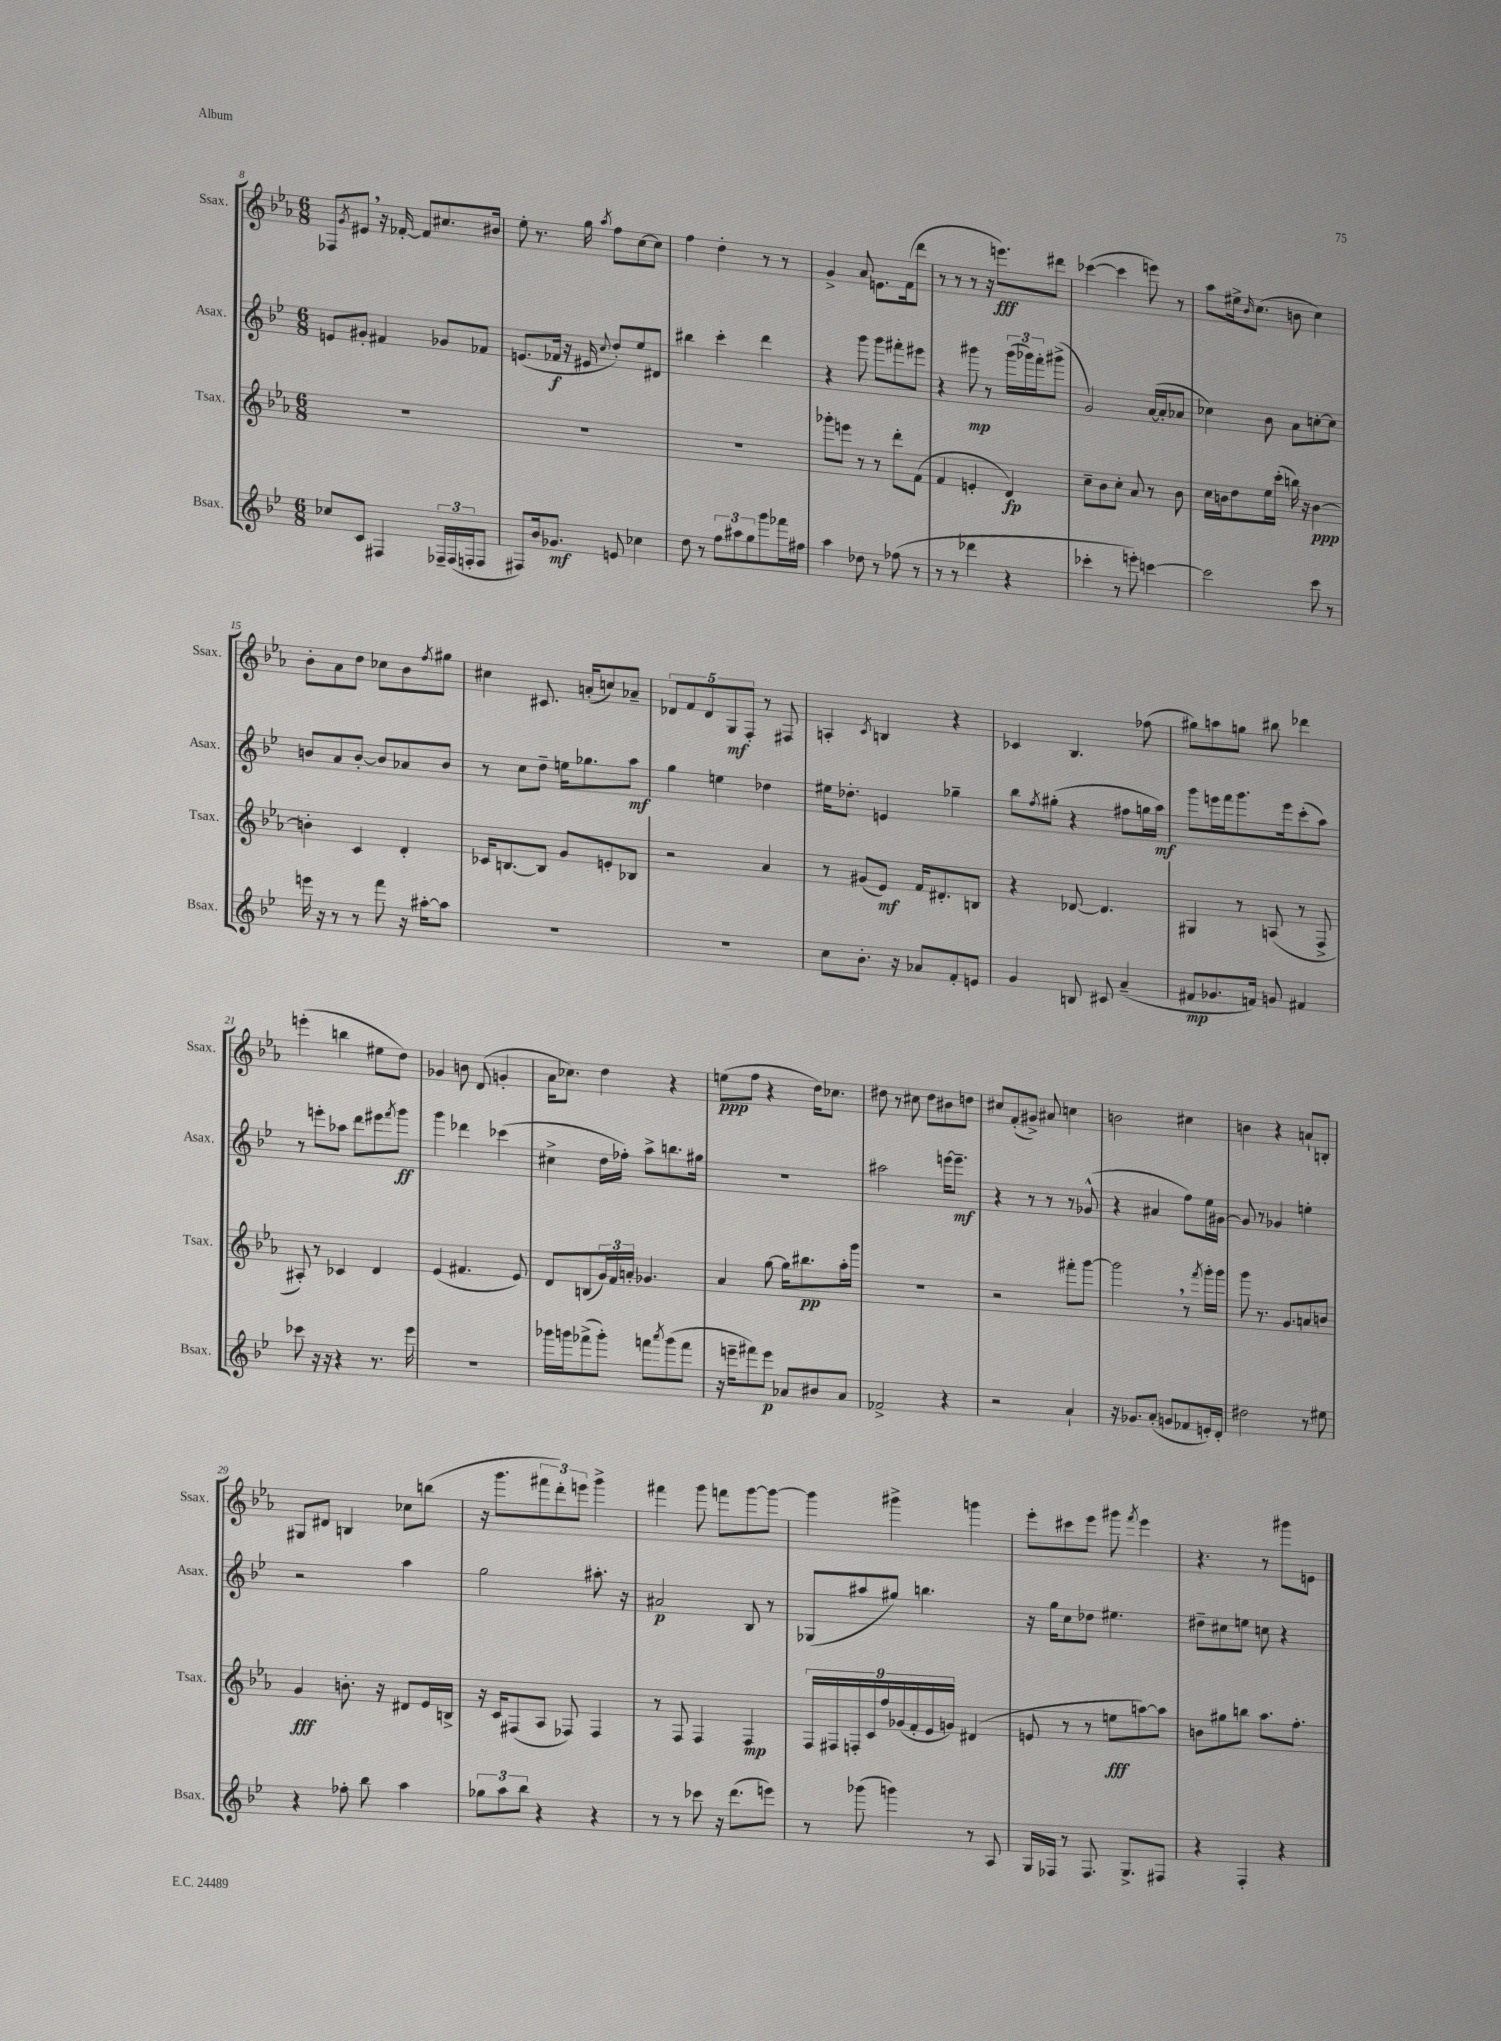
<<
\new StaffGroup <<
\new Staff = "s0" \with { instrumentName = "Ssax." shortInstrumentName = "Ssax." } {
    \clef treble \key ees \major \numericTimeSignature \time 6/8
    fes8 \acciaccatura { g'8 } eis'8 \breathe r16 fes'16~-. fes'8 cis''8. bis'16 |
    ees''8-. r8. g''16 \acciaccatura { aes''8 } f''8 c''8~ c''8 |
    f''4 d''4-. r8 r8 |
    g'4-> aes'8 e'8. f'16( d'''8 |
    r8 r8 r8 r16 e'''8.\fff) dis'''8 |
    ces'''4~( ces'''4 e'''8) r8 |
    aes''8 eis''16-> \grace { bes'16 } c''8.( b'8 c''4) |
    bes'8-. aes'8 d''8 ces''8 bes'8 \acciaccatura { f''8 } gis''8 |
    cis''4 cis'8. a'16-.( c''8) aes'8-- |
    \tuplet 5/4 { des'8 f'8 des'8 g8\mf f8-. } r8 fis8 |
    a4-. \acciaccatura { c'8 } b4 r4 |
    ces'4 bes4. fes''8( |
    gis''8) a''8 g''8 bis''8 des'''4 |
    e'''4-.( b''4 eis''8 d''8) |
    ges'4 b'8 d'8( g'4-. |
    aes'16 ces''8.) d''4 r4 |
    e''8\ppp( f''8 r4 d''16) ces''8. |
    dis''8 r8 cis''8 dis''8 bis'8 d''8 |
    cis''8 f'8-.( gis'8->) ais'8 c''4 |
    b'2 cis''4 |
    b'4 r4 a'8-! b8-. |
    gis8 dis'8 b4 ces''8 b''8( |
    r16 g'''8. \tuplet 3/2 { fis'''8 d'''8-.) e'''8 } g'''4-> |
    fis'''4 g'''8 f'''8 g'''8~ g'''8~ |
    g'''4 gis'''4-> g'''4 |
    ees'''8-. cis'''8 ees'''8 gis'''8 \acciaccatura { f'''8 } ees'''4 |
    r4. r8 gis'''8 e'8 \bar "|." |
}
\new Staff = "s1" \with { instrumentName = "Asax." shortInstrumentName = "Asax." } {
    \clef treble \key bes \major \numericTimeSignature \time 6/8
    e'8 gis'8-. fis'4 ges'8 fes'8 |
    e'8.( fes'16\f r16 eis'16 \appoggiatura { c''8 } d''8-.) ees''8 dis'8 |
    bis''4 c'''4-. d'''4 |
    r4 g'''8 g'''8 fis'''8-. eis'''8 |
    r4 gis'''8\mp r8 \tuplet 3/2 { gis'''16( ges'''16) f'''16-. } gis'''8->( |
    g'2) a'16~( a'16-. aes'8 |
    ces''4) bes'8 a'8 c''8~-. c''8 |
    b'8 a'8 b'8~-. b'8 aes'8 b'8 |
    r8 c''8 d''8-- e''16 ges''8. a''8\mf |
    g''4 e''4 des''4 |
    eis''16 des''8.-. e'4 ges''4-- |
    bes''8 \acciaccatura { f''8 } gis''8-.( r4 fis''8 g''16 a''16\mf) |
    g'''8 e'''16 f'''16 g'''8. e'''16 c'''8-.( a''8) |
    r8 e'''8-. aes''8 d'''8 eis'''8 \acciaccatura { f'''8 } g'''8\ff |
    g'''4 des'''4 ces'''4( |
    cis''4-> d''16 fes''16-.) a''8-> b''8. gis''16 |
    R2. |
    ais''2 e'''16~ e'''8.--\mf |
    r4 r8 r8 r8 ges'8-^( |
    r4 ais'4 f''8) ees''16 gis'16~ |
    gis'8 r8 ges'4 e''4-. |
    r2 a''4 |
    g''2 ais''8.-. r16 |
    ais'2\p bes8 r8 |
    ges8( ais''8 gis''8) b''4. |
    r16 g''16 c''8 des''8 eis''4. |
    dis''8-- cis''8 e''8 c''8 r4 \bar "|." |
}
\new Staff = "s2" \with { instrumentName = "Tsax." shortInstrumentName = "Tsax." } {
    \clef treble \key ees \major \numericTimeSignature \time 6/8
    R2. |
    R2. |
    R2. |
    ges'''8-. e'''8 r8 r8 d'''8-. f'8( |
    f'4 e'4-. d'4\fp) |
    c''8-- bes'8 c''8-. aes'8 r8 bes'8 |
    c''16 b'16 d''8 ees''16 c'''16-.( b''16) r16 b'4~\ppp |
    b'4-. c'4 d'4-. |
    ces'16 b8.~ b8 g'8 e'8-. bes8 |
    r2 aes'4 |
    r8 gis'8( ees'8\mf) f'16 dis'8.-. b8 |
    r4 des'8~ des'4. |
    gis4 r8 a8( r8 f8-> |
    ais8-.) r8 ces'4 d'4 |
    ees'4( fis'4. ees'8) |
    d'8 b8( \tuplet 3/2 { g'16) f'16 a'16-. } ges'4. |
    aes'4 g''8~ g''16 bis''8.\pp aes''16-. g'''16 |
    R2. |
    r2 fis'''8-. g'''8~ |
    g'''2 \breathe r8 \acciaccatura { f'''8 } g'''16-. g'''16 |
    g'''8 r8. g'8. a'8 b'8 |
    g'4\fff b'8.-. r16 dis'8 ees'16 b16-> |
    r16 c'16 fis8( aes8 fes8) fes4 |
    r8 f8 f4 f4\mp |
    \tuplet 9/8 { f16 fis16 f16-. c'16 f''16 ges'16( f'16-. ees'16 g'16) } dis'4( |
    e'8 r8 r8 e''8\fff a''8~) a''8 |
    b'8 gis''8 b''8 aes''8. f''8.-. \bar "|." |
}
\new Staff = "s3" \with { instrumentName = "Bsax." shortInstrumentName = "Bsax." } {
    \clef treble \key bes \major \numericTimeSignature \time 6/8
    ces''8 c'8 fis4 \tuplet 3/2 { fes16-- fes16( f16-. } f8 |
    fis8) bes'16 ges'8.\mf e'8 ces''4 |
    d''8 r8 \tuplet 3/2 { f''8 ais''8 g''8 } g'''8 fes'''16 fis''16 |
    a''4 des''8 r8 fes''8( r8 |
    r8 r8 des'''4 r4 |
    ces'''4-. r8 e'''8-.) c'''4~ |
    c'''2 c'''8 r8 |
    e'''16 r16 r8 r8 f'''8 r16 ais''16~-. ais''8 |
    R2. |
    R2. |
    c''8 bes'8.-. r16 aes'8 f'8-. e'8 |
    g'4 b8 cis'8 a'4--( |
    fis'8\mp ges'8. f'16) g'8 fis'4 |
    ces'''8 r16 r16 r4 r8. ees'''16 |
    R2. |
    ges'''16 g'''16 fes'''8->( g'''8-.) f'''8 \acciaccatura { a'''8 } g'''8( f'''8 |
    r16 e'''16-- fis'''8) e'''8\p aes'8 bis'8 aes'8 |
    fes'2-> r4 |
    r2 a'4-! |
    r16 ges'8. a'8-.( g'8 fes'8 e'16-.) d'16-. |
    dis''2 r8 eis''8 |
    r4 fes''8-. bes''8 a''4 |
    \tuplet 3/2 { ges''8 a''8 bes''8 } r4 r4 |
    r8 r8 ces'''8 r16 d'''8.( e'''8) |
    r8 ges'''8( g'''4) r8 a8 |
    g16 fes16 r8 fes8. g8.-> fis8 |
    r4 f4-. r4 \bar "|." |
}
>>
>>
\layout { \context { \Score currentBarNumber = #8 } }
